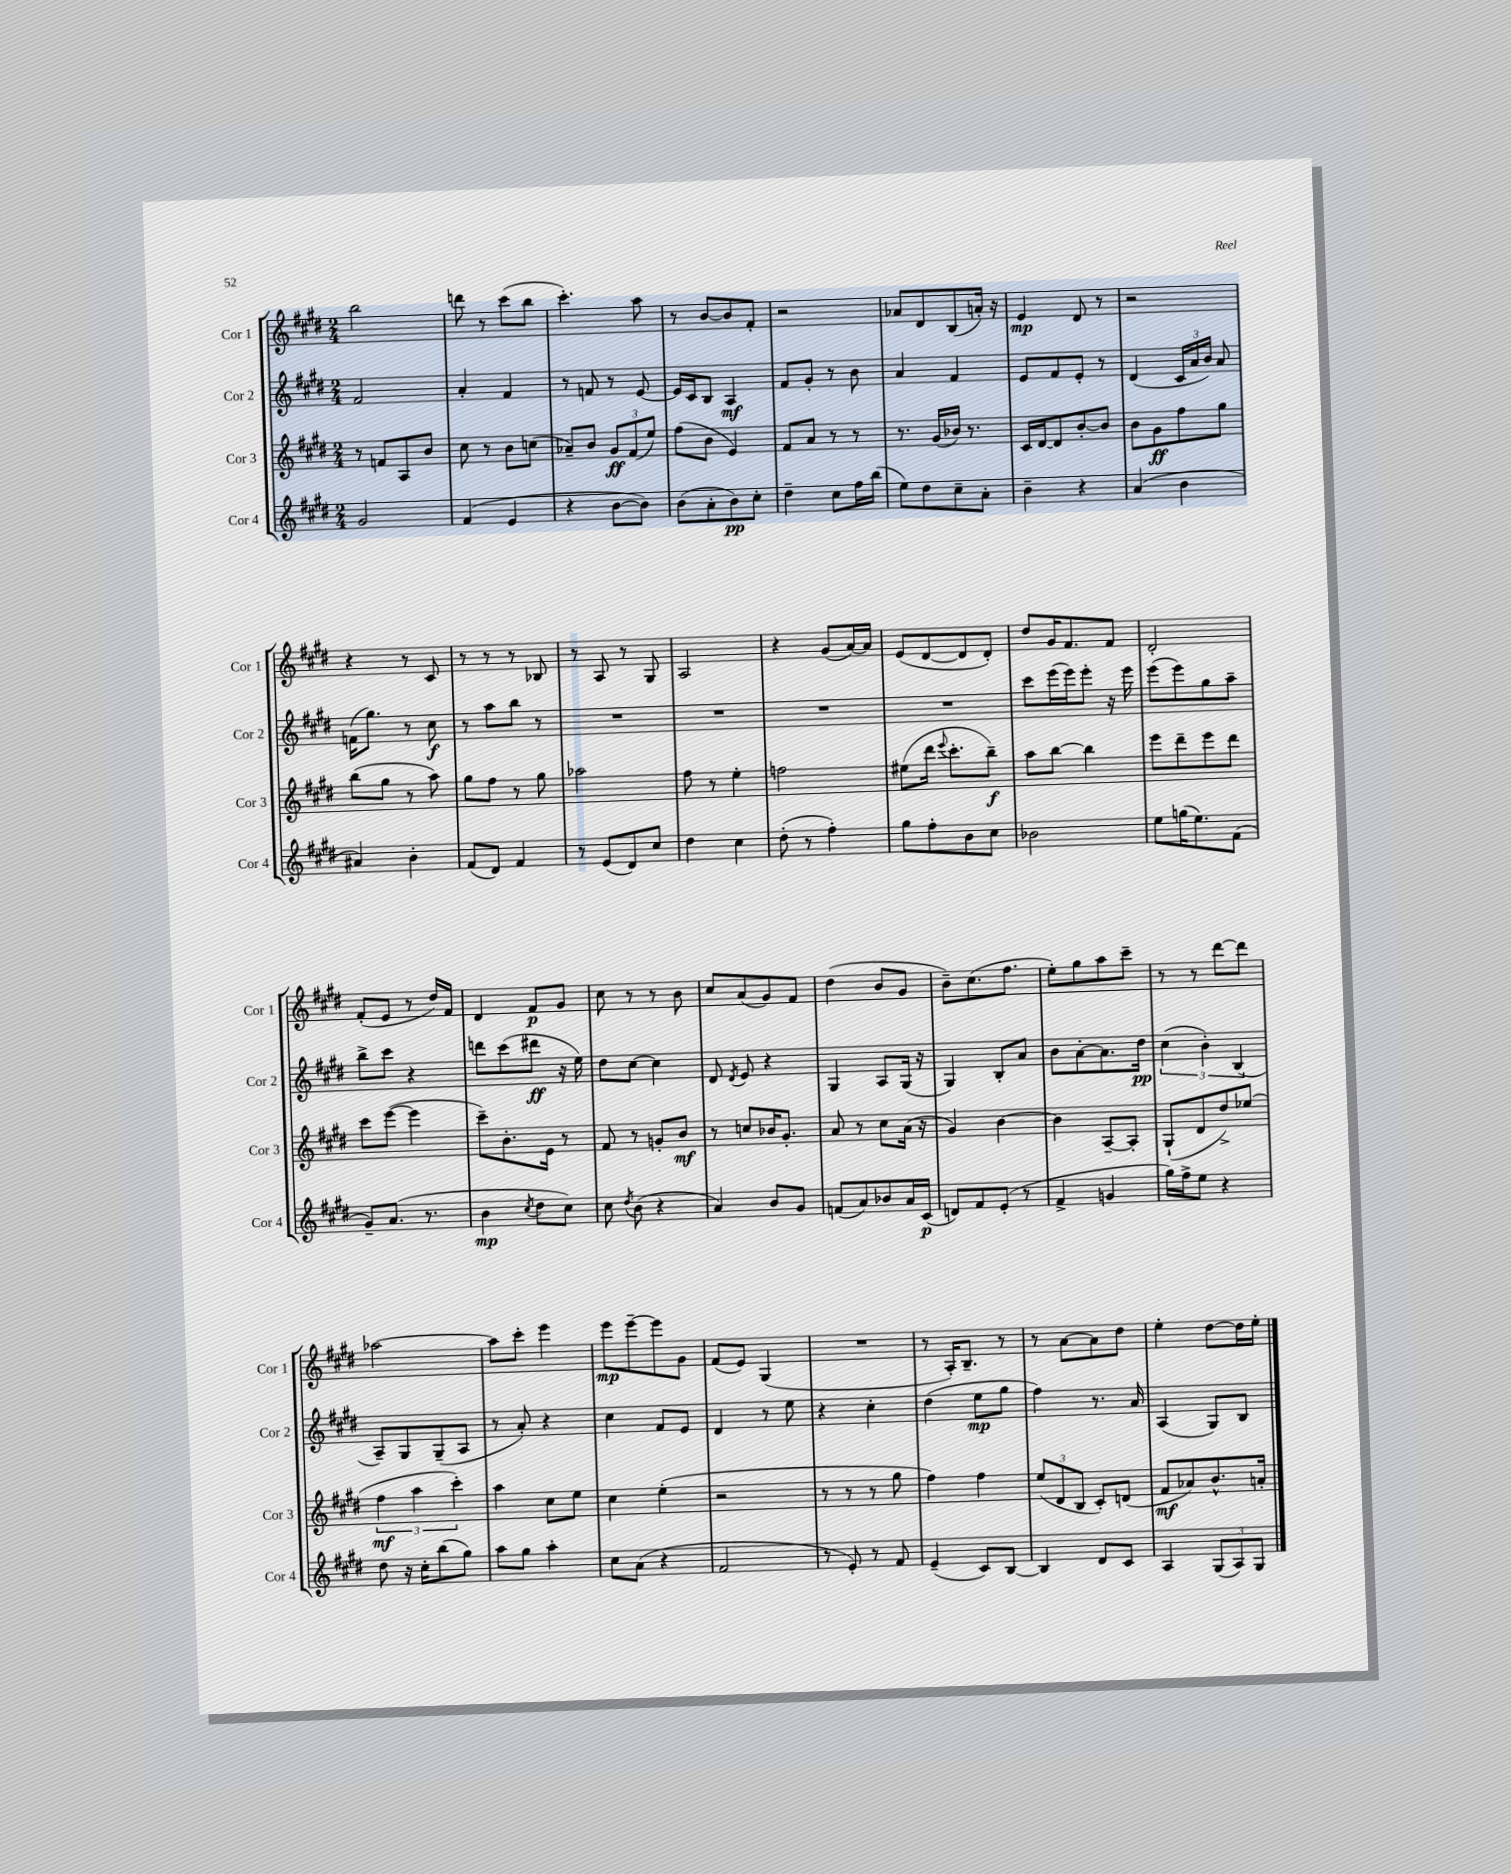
<<
\new StaffGroup <<
\new Staff = "s0" \with { instrumentName = "Cor 1" shortInstrumentName = "Cor 1" } {
    \clef treble \key e \major \numericTimeSignature \time 2/4
    \autoBeamOff b''2 |
    d'''8 r8 cis'''8[( b''8] |
    cis'''4.-.) a''8 |
    r8 b'8[~ b'8 fis'8]-. |
    r2 |
    aes'8[ dis'8 b8( a'16]-.) r16 |
    e'4\mp dis'8 r8 |
    r2 |
    r4 r8 cis'8 |
    r8 r8 r8 bes8 |
    r8 a8 r8 gis8 |
    a2 |
    r4 gis'8[( a'16~) a'16] |
    e'8[( dis'8~ dis'8 dis'8]-.) |
    dis''8[ gis'16 fis'8. fis'8] |
    dis'2-. |
    fis'8[-.( e'8] r8 dis''16[) fis'16] |
    dis'4 fis'8[\p gis'8] |
    cis''8 r8 r8 b'8 |
    cis''8[ a'8( gis'8) fis'8] |
    dis''4( b'8[ gis'8] |
    b'8[--) cis''8.( fis''8.] |
    e''8[-.) gis''8 a''8 cis'''8]-- |
    r8 r8 dis'''8[~ dis'''8] |
    aes''2~ |
    aes''8[ cis'''8]-. e'''4 |
    e'''8[\mp e'''8~-- e'''8 gis'8] |
    fis'8[( e'8]) gis4( |
    R2 |
    r8 a16[-.) b8.]-- r8 |
    r8 a'8[~ a'8 dis''8] |
    e''4-. dis''8[~ dis''16 e''16]-. \bar "|." |
}
\new Staff = "s1" \with { instrumentName = "Cor 2" shortInstrumentName = "Cor 2" } {
    \clef treble \key e \major \numericTimeSignature \time 2/4
    \autoBeamOff fis'2 |
    a'4-. fis'4 |
    r8 f'8 r8 e'8~ |
    e'16[ cis'16 b8] a4\mf |
    fis'8[ gis'8]-. r8 b'8 |
    a'4 fis'4 |
    e'8[ fis'8 e'8]-. r8 |
    dis'4( \tuplet 3/2 { cis'16[ a'16 b'16]) } a'8 |
    f'16[( gis''8.]) r8 cis''8\f |
    r8 a''8[ b''8] r8 |
    R2 |
    R2 |
    R2 |
    R2 |
    cis'''8[ e'''16( e'''16) e'''8]-. r16 e'''16 |
    e'''8[( e'''8) gis''8 a''8]-- |
    b''8[-> cis'''8] r4 |
    d'''8[ cis'''8( dis'''8]\ff r16 e''16) |
    dis''8[ cis''8]~ cis''4 |
    dis'8 \acciaccatura { dis'8 } e'8 r4 |
    gis4 a8[ gis16]( r16 |
    gis4) b8[-. a'8] |
    b'8[ a'8~-. a'8. dis''16]\pp |
    \tuplet 3/2 { cis''4( b'4-.) b4( } |
    a8[--) gis8 gis8--( a8] |
    r8 a'8-.) r4 |
    cis''4 fis'8[ e'8] |
    dis'4 r8 e''8 |
    r4 cis''4-. |
    dis''4( e''8[\mp gis''8] |
    fis''4) r8. a'16 |
    a4( gis8[) b8] \bar "|." |
}
\new Staff = "s2" \with { instrumentName = "Cor 3" shortInstrumentName = "Cor 3" } {
    \clef treble \key e \major \numericTimeSignature \time 2/4
    \autoBeamOff r8 f'8[ a8 b'8] |
    cis''8 r8 b'8[ c''8]( |
    aes'8[--) b'8] \tuplet 3/2 { gis'8[\ff fis'8( e''8]) } |
    fis''8[( b'8] e'4) |
    fis'8[ a'8] r8 r8 |
    r8. gis'16[( bes'16]) r8. |
    cis'16[ dis'16~ dis'8 b'8~-. b'8] |
    b'8[ gis'8\ff fis''8 gis''8] |
    b''8[( gis''8] r8 a''8) |
    gis''8[ fis''8] r8 gis''8 |
    aes''2 |
    fis''8 r8 e''4-. |
    f''2 |
    eis''8[( dis'''16] \appoggiatura { e'''8 } cis'''8.[-. b''8]--\f) |
    a''8[ b''8]~ b''4 |
    e'''8[ dis'''8-- e'''8 dis'''8] |
    cis'''8[ e'''8]~( e'''4 |
    cis'''8[--) b'8.-. e'16] r8 |
    fis'8 r8 g'8[-. b'8]\mf |
    r8 c''8[ bes'16 gis'8.]-. |
    a'8 r8 cis''8[ a'16]( r16 |
    gis'4) b'4~ |
    b'4 a8[~-- a8]-. |
    gis8[-!( dis'8 dis''8->) ees''8]( |
    \tuplet 3/2 { fis''4\mf a''4 cis'''4-.) } |
    a''4 cis''8[ e''8] |
    cis''4 e''4-.( |
    r2 |
    r8 r8 r8 gis''8 |
    fis''4) fis''4 |
    \tuplet 3/2 { e''8[( dis'8 b8] } cis'8[-.) d'8]( |
    fis'8[\mf aes'8) b'8.-^ a'16]-. \bar "|." |
}
\new Staff = "s3" \with { instrumentName = "Cor 4" shortInstrumentName = "Cor 4" } {
    \clef treble \key e \major \numericTimeSignature \time 2/4
    \autoBeamOff gis'2 |
    fis'4( e'4 |
    r4 b'8[~ b'8]) |
    b'8[( a'8-. b'8\pp) cis''8]-. |
    dis''4-- cis''8[ fis''16 b''16]( |
    e''8[) dis''8 cis''8-- a'8]-. |
    b'4-- r4 |
    a'4( b'4 |
    ais'4) b'4-. |
    fis'8[( dis'8]) fis'4 |
    r8 e'8[( dis'8) cis''8] |
    dis''4 cis''4 |
    dis''8-.( r8 fis''4-.) |
    gis''8[ fis''8-. b'8 cis''8] |
    bes'2 |
    e''8[ g''16( e''8.) fis'8]( |
    gis'8[--) a'8.]( r8. |
    b'4\mp \acciaccatura { cis''8 } dis''8[ cis''8]) |
    cis''8 \acciaccatura { dis''8 } b'8( r4 |
    a'4) b'8[ gis'8] |
    f'8[( a'8) bes'8 a'16 cis'16]\p( |
    d'8[) fis'8 e'8]-.( r8 |
    fis'4-> g'4 |
    gis''16[) fis''16-> e''8] r4 |
    dis''8 r16 cis''16[-. b''8( gis''8]) |
    a''8[ gis''8] a''4-. |
    cis''8[ a'8]( r4 |
    fis'2 |
    r8 e'8-.) r8 fis'8 |
    e'4--( cis'8[) b8]~ |
    b4 dis'8[ cis'8] |
    a4 \tuplet 3/2 { gis8[( a8) gis8] } \bar "|." |
}
>>
>>
\layout { \context { \Score \remove "Bar_number_engraver" } }
